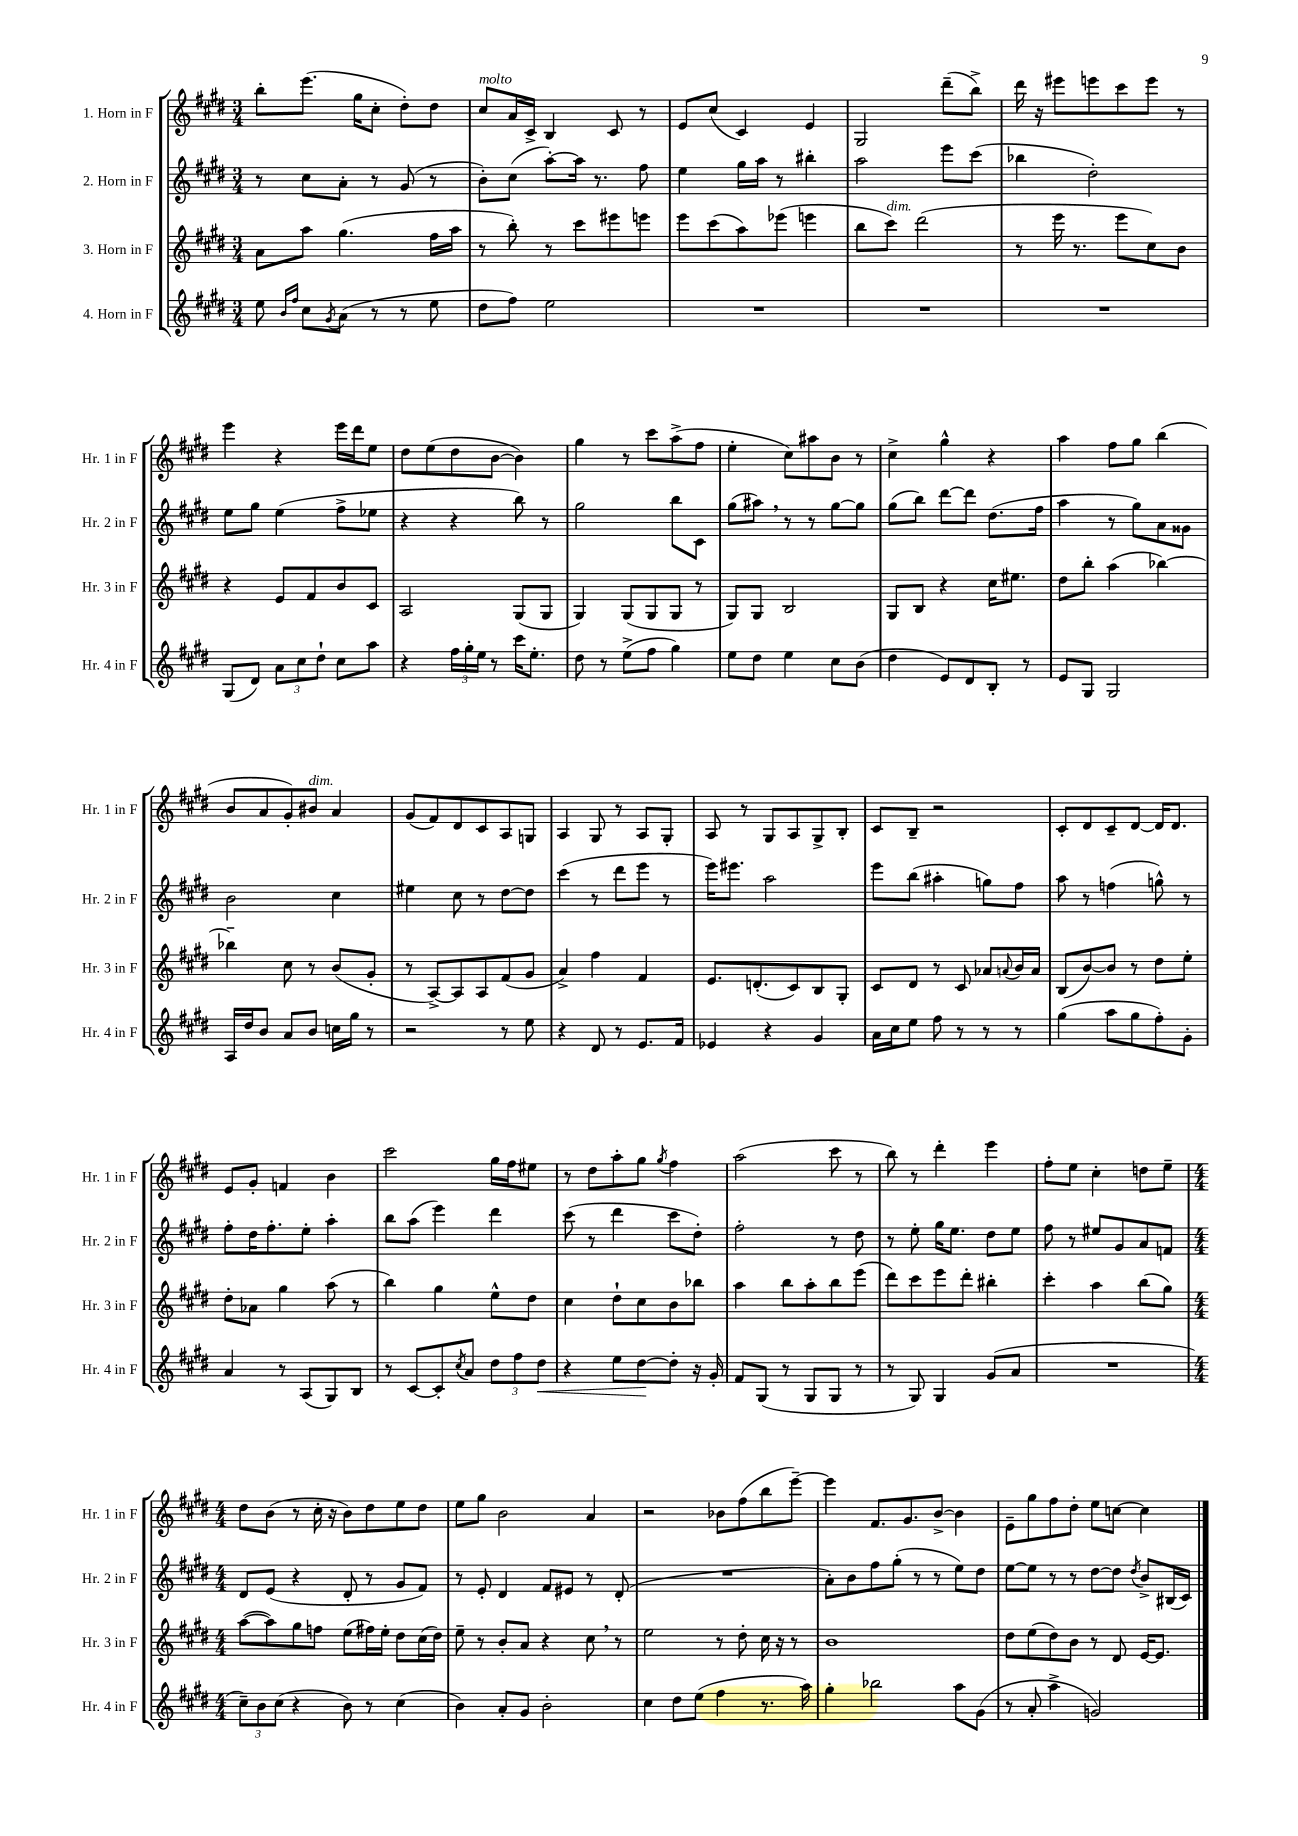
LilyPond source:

<<
\new StaffGroup <<
\new Staff = "s0" \with { instrumentName = "1. Horn in F" shortInstrumentName = "Hr. 1 in F" } {
    \clef treble \key e \major \numericTimeSignature \time 3/4
    b''8-. e'''8.( gis''16 cis''8-. dis''8-.) dis''8 |
    cis''8^\markup { \italic "molto" } a'16 cis'16-> b4 cis'8 r8 |
    e'8 cis''8( cis'4) e'4 |
    gis2 dis'''8--( b''8->) |
    dis'''16 r16 eis'''8 e'''8 cis'''8 e'''8 r8 |
    e'''4 r4 e'''16 dis'''16 e''8 |
    dis''8 e''8( dis''8 b'8~ b'4) |
    gis''4 r8 cis'''8 a''8->( fis''8 |
    e''4-. cis''8) ais''8 b'8 r8 |
    cis''4-> gis''4-^ r4 |
    a''4 fis''8 gis''8 b''4( |
    b'8 a'8 gis'8-.) bis'8^\markup { \italic "dim." } a'4 |
    gis'8( fis'8) dis'8 cis'8 a8 g8 |
    a4 gis8 r8 a8 gis8-. |
    a8 r8 gis8 a8 gis8-> b8-. |
    cis'8 b8-- r2 |
    cis'8-. dis'8 cis'8-- dis'8~ dis'16 dis'8. |
    e'8 gis'8-. f'4 b'4 |
    cis'''2 gis''16 fis''16 eis''8 |
    r8 dis''8 a''8-. gis''8 \acciaccatura { gis''8 } fis''4 |
    a''2( cis'''8 r8 |
    b''8) r8 dis'''4-. e'''4 |
    fis''8-. e''8 cis''4-. d''8 e''8-- |
    \numericTimeSignature \time 4/4 dis''8 b'8( r8 cis''16-. r16 b'8) dis''8 e''8 dis''8 |
    e''8 gis''8 b'2 a'4 |
    r2 bes'8 fis''8( b''8 e'''8~--) |
    e'''4 fis'8. gis'8. b'8~-> b'4 |
    e'8-- gis''8 fis''8 dis''8-. e''8 c''8~ c''4 \bar "|." |
}
\new Staff = "s1" \with { instrumentName = "2. Horn in F" shortInstrumentName = "Hr. 2 in F" } {
    \clef treble \key e \major \numericTimeSignature \time 3/4
    r8 cis''8 a'8-. r8 gis'8( r8 |
    b'8-.) cis''8( a''8~-.) a''16 r8. fis''8 |
    e''4 gis''16 a''16 r8 bis''4-. |
    a''2 e'''8 cis'''8( |
    bes''4 dis''2-.) |
    e''8 gis''8 e''4( fis''8-> ees''8 |
    r4 r4 b''8) r8 |
    gis''2 b''8 cis'8 |
    gis''8( ais''8) \breathe r8 r8 gis''8~ gis''8 |
    gis''8( b''8) dis'''8~ dis'''8 dis''8.( fis''16 |
    a''4 r8 gis''8) a'8 gisis'8 |
    b'2 cis''4 |
    eis''4 cis''8 r8 dis''8~ dis''8 |
    cis'''4( r8 dis'''8 e'''8 r8 |
    e'''16) eis'''8. a''2 |
    e'''8 b''8( ais''4-. g''8) fis''8 |
    a''8 r8 f''4( g''8-^) r8 |
    fis''8-. dis''16 fis''8.-. e''8-. a''4-. |
    b''8 a''8( e'''4) dis'''4 |
    cis'''8( r8 dis'''4 cis'''8 dis''8-.) |
    fis''2-. r8 dis''8 |
    r8 e''8-. gis''16 e''8. dis''8 e''8 |
    fis''8 r8 eis''8 gis'8 a'8 f'8 |
    \numericTimeSignature \time 4/4 dis'8 e'8( r4 dis'8-. r8 gis'8 fis'8) |
    r8 e'8-. dis'4 fis'8 eis'8 r8 dis'8-.( |
    R1 |
    a'8-.) b'8 fis''8 gis''8-.( r8 r8 e''8) dis''8 |
    e''8~ e''8 r8 r8 dis''8~ dis''8 \acciaccatura { dis''8 } b'8-> bis16( cis'16) \bar "|." |
}
\new Staff = "s2" \with { instrumentName = "3. Horn in F" shortInstrumentName = "Hr. 3 in F" } {
    \clef treble \key e \major \numericTimeSignature \time 3/4
    a'8 a''8 gis''4.( fis''16 a''16 |
    r8 b''8-.) r8 cis'''8 eis'''8 e'''8 |
    e'''8 cis'''8( a''8) ees'''8( e'''4 |
    b''8 cis'''8^\markup { \italic "dim." }) dis'''2( |
    r8 e'''16 r8. e'''8 cis''8) b'8 |
    r4 e'8 fis'8 b'8 cis'8 |
    a2 gis8( gis8 |
    gis4) gis8( gis8 gis8 r8 |
    gis8) gis8 b2 |
    gis8 b8 r4 cis''16 eis''8. |
    dis''8 b''8-. a''4( bes''4~) |
    bes''4-- cis''8 r8 b'8( gis'8-. |
    r8 a8~->) a8 a8 fis'8( gis'8 |
    a'4->) fis''4 fis'4 |
    e'8. d'8.-.( cis'8) b8 gis8-. |
    cis'8 dis'8 r8 cis'8 aes'8 \appoggiatura { a'8 } b'16 a'16 |
    b8( b'8~) b'8 r8 dis''8 e''8-. |
    dis''8-. aes'8 gis''4 a''8( r8 |
    b''4) gis''4 e''8-^ dis''8 |
    cis''4 dis''8-! cis''8 b'8 bes''8 |
    a''4 b''8 a''8-. b''8 e'''8( |
    dis'''8) cis'''8 e'''8 dis'''8-. bis''4-. |
    cis'''4-. a''4 b''8( gis''8) |
    \numericTimeSignature \time 4/4 a''8~( a''8) gis''8 f''8 e''8( fis''16) e''16-. dis''8 cis''16( dis''16) |
    e''8-- r8 b'8-. a'8 r4 cis''8 \breathe r8 |
    e''2 r8 dis''8-. cis''16 r16 r8 |
    b'1 |
    dis''8 e''8( dis''8) b'8 r8 dis'8 e'16~ e'8. \bar "|." |
}
\new Staff = "s3" \with { instrumentName = "4. Horn in F" shortInstrumentName = "Hr. 4 in F" } {
    \clef treble \key e \major \numericTimeSignature \time 3/4
    e''8 \grace { b'16 fis''16 } cis''8 \acciaccatura { gis'8 } a'8( r8 r8 e''8 |
    dis''8 fis''8) e''2 |
    R2. |
    R2. |
    R2. |
    gis8( dis'8) \tuplet 3/2 { a'8 cis''8 dis''8-! } cis''8 a''8 |
    r4 \tuplet 3/2 { fis''16 gis''16-. e''16 } r8 cis'''16 e''8.-. |
    dis''8 r8 e''8->( fis''8 gis''4) |
    e''8 dis''8 e''4 cis''8 b'8( |
    dis''4 e'8) dis'8 b8-. r8 |
    e'8 gis8 gis2 |
    a16 dis''16 b'8 a'8 b'8 c''16 gis''16 r8 |
    r2 r8 e''8 |
    r4 dis'8 r8 e'8. fis'16 |
    ees'4 r4 gis'4 |
    a'16 cis''16 e''8 fis''8 r8 r8 r8 |
    gis''4( a''8 gis''8 fis''8-.) gis'8-. |
    a'4 r8 a8( gis8) b8 |
    r8 cis'8~ cis'8-. \acciaccatura { cis''8 } a'8 \tuplet 3/2 { dis''8 fis''8 dis''8\< } |
    r4 e''8 dis''8~\! dis''8-. r16 gis'16-. |
    fis'8 gis8( r8 gis8 gis8 r8 |
    r8 gis8) gis4 gis'8( a'8 |
    R2. |
    \numericTimeSignature \time 4/4 \tuplet 3/2 { cis''8--) b'8 cis''8( } r4 b'8) r8 cis''4( |
    b'4) a'8-. gis'8 b'2-. |
    cis''4 dis''8 e''8( fis''4 r8. a''16) |
    gis''4-. bes''2 a''8 gis'8( |
    r8 a'8-. a''4-> g'2) \bar "|." |
}
>>
>>
\layout { \context { \Score \remove "Bar_number_engraver" } }
